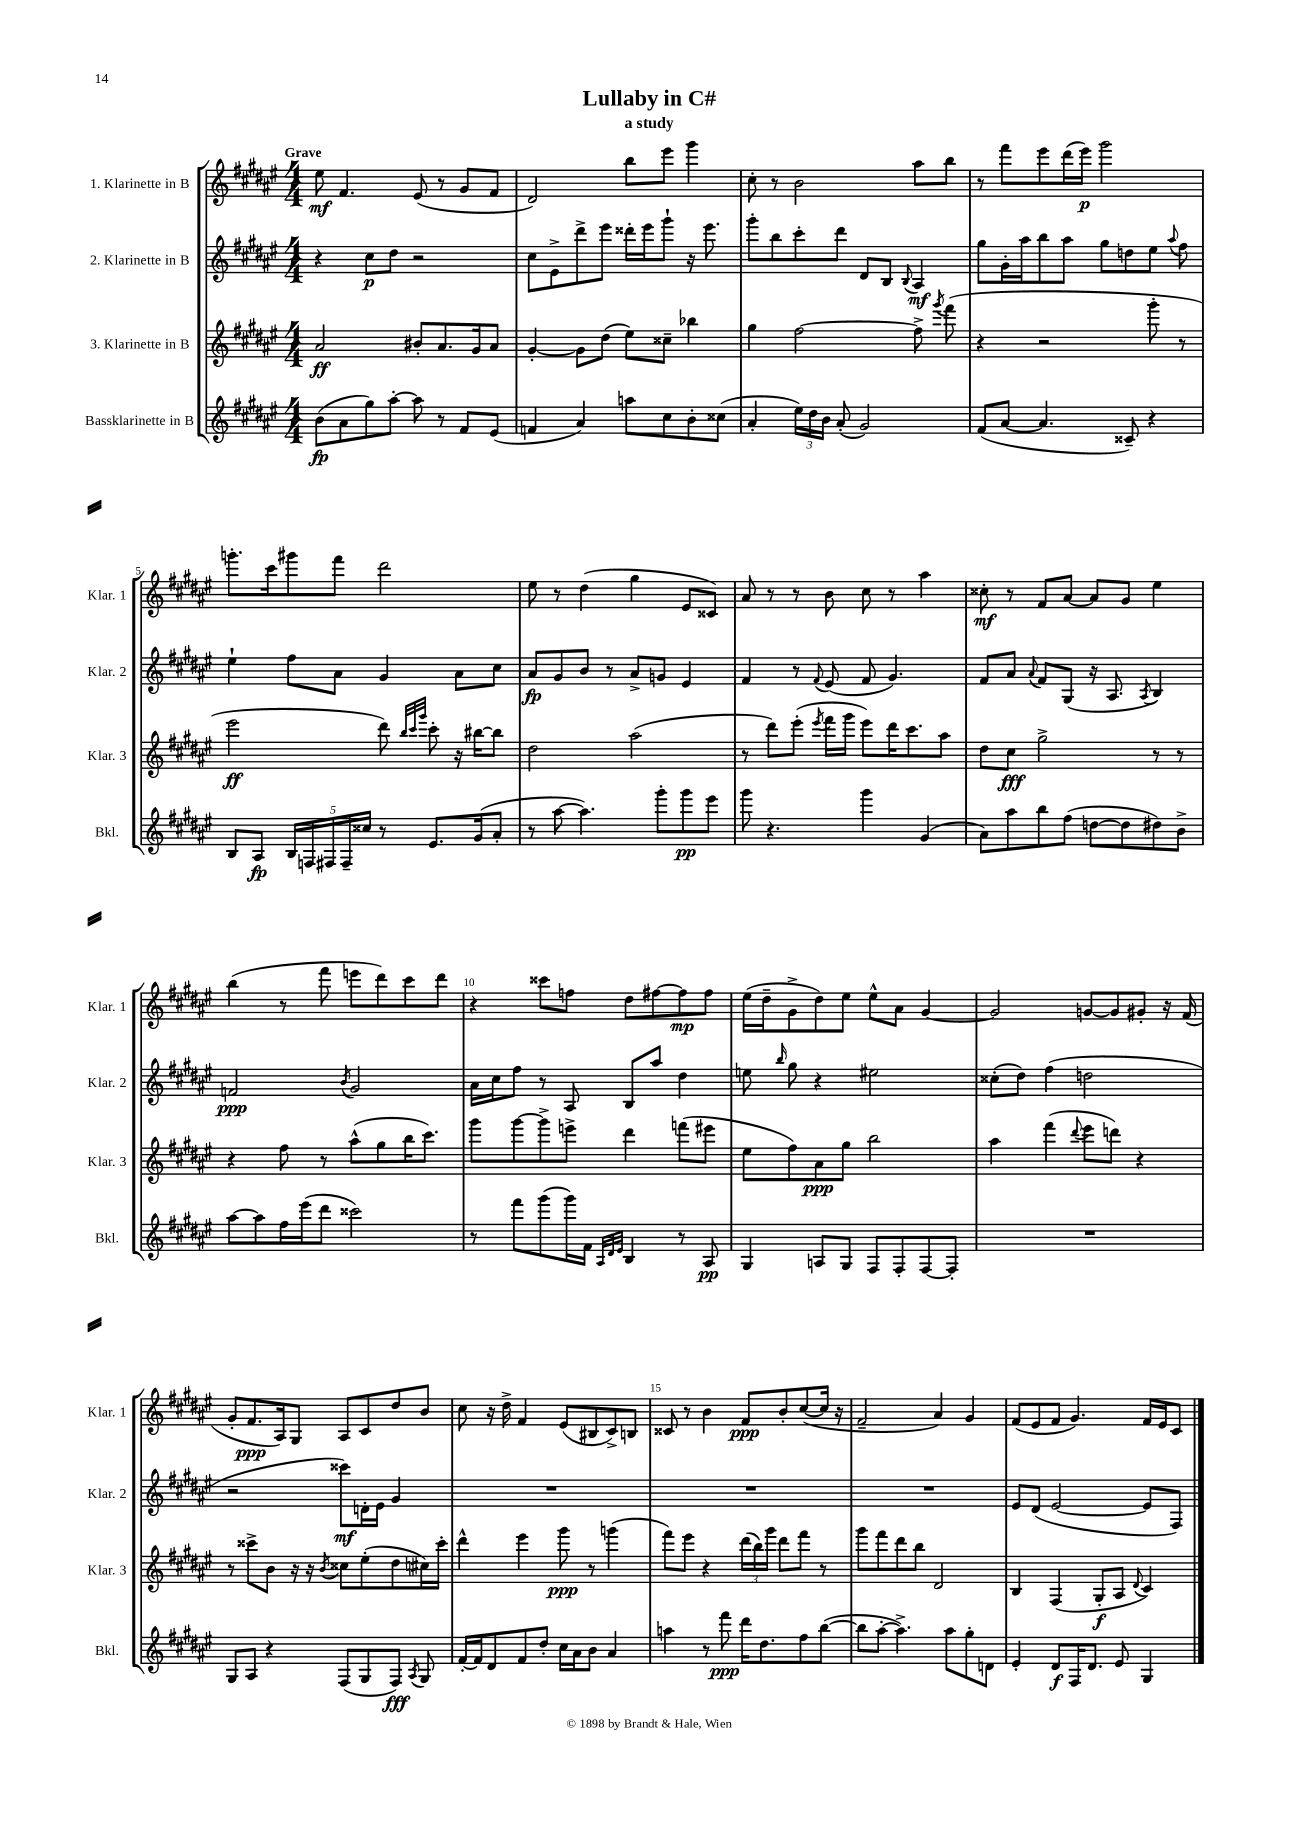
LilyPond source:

\header { title = "Lullaby in C#" subtitle = "a study" }
<<
\new StaffGroup <<
\new Staff = "s0" \with { instrumentName = "1. Klarinette in B" shortInstrumentName = "Klar. 1" } {
    \clef treble \key fis \major \numericTimeSignature \time 4/4 \tempo "Grave"
    \autoBeamOff eis''8\mf fis'4. eis'8( r8 gis'8[ fis'8] |
    dis'2) b''8[ eis'''8] gis'''4 |
    cis''8-. r8 b'2 ais''8[ b''8] |
    r8 fis'''8[ eis'''8 dis'''16( eis'''16]\p) gis'''2 |
    g'''8.[-. cis'''16 gis'''8 fis'''8] dis'''2 |
    eis''8 r8 dis''4( gis''4 eis'8[ cisis'8]) |
    ais'8 r8 r8 b'8 cis''8 r8 ais''4 |
    cisis''8-.\mf r8 fis'8[ ais'8]~ ais'8[ gis'8] eis''4 |
    b''4( r8 fis'''8 e'''8[ dis'''8) cis'''8 dis'''8] |
    r4 cisis'''8[ f''8] dis''8[ fis''8~ fis''8\mp fis''8] |
    eis''16[( dis''16-- gis'8-> dis''8) eis''8] eis''8[-^ ais'8] gis'4~ |
    gis'2 g'8[~ g'8 gis'8]-. r16 fis'16( |
    gis'8[-. fis'8.\ppp ais16) gis8] ais8[ cis'8 dis''8 b'8] |
    cis''8 r16 dis''16-> fis'4 eis'8[( bis8 cis'8->) b8] |
    cisis'8 r8 b'4 fis'8[\ppp b'8-. cis''8~( cis''16] r16 |
    fis'2-- ais'4) gis'4 |
    fis'8[( eis'8 fis'8] gis'4.) fis'16[ eis'16 cis'8] \bar "|." |
}
\new Staff = "s1" \with { instrumentName = "2. Klarinette in B" shortInstrumentName = "Klar. 2" } {
    \clef treble \key fis \major \numericTimeSignature \time 4/4
    \autoBeamOff r4 cis''8[\p dis''8] r2 |
    cis''8[ eis'8-> dis'''8-> eis'''8] disis'''16[-. eis'''16 gis'''8]-! r16 eis'''8. |
    gis'''8[-. b''8 cis'''8-. dis'''8] dis'8[ b8] \appoggiatura { b8 } ais4\mf |
    gis''8[ gis'16-. ais''16 b''8 ais''8] gis''8[ d''8 eis''8] \appoggiatura { ais''8 } fis''8 |
    eis''4-! fis''8[ ais'8] gis'4 ais'8[ cis''8] |
    ais'8[\fp gis'8 b'8] r8 ais'8[-> g'8] eis'4 |
    fis'4 r8 \appoggiatura { fis'8 } eis'8( fis'8 gis'4.) |
    fis'8[ ais'8] \appoggiatura { ais'8 } fis'8[ gis8]( r16 ais8. \acciaccatura { ais8 } b4) |
    f'2\ppp \acciaccatura { b'8 } gis'2 |
    ais'16[ cis''16 fis''8] r8 ais8 b8[ ais''8] dis''4 |
    e''8 \grace { b''16 } gis''8 r4 eis''2 |
    cisis''8[-.( dis''8]) fis''4( d''2 |
    r2 cisis'''8[\mf) d'16-. eis'16] gis'4 |
    R1 |
    R1 |
    R1 |
    eis'8[ dis'8]( eis'2~ eis'8[ fis8]) \bar "|." |
}
\new Staff = "s2" \with { instrumentName = "3. Klarinette in B" shortInstrumentName = "Klar. 3" } {
    \clef treble \key fis \major \numericTimeSignature \time 4/4
    \autoBeamOff ais'2\ff bis'8[-. ais'8. gis'16 ais'8] |
    gis'4~-. gis'8[ dis''8]( eis''8[) cisis''8]-- bes''4 |
    gis''4 fis''2~ fis''8-> \acciaccatura { gis'''8 } fis'''8( |
    r4 r2 gis'''8-. r8 |
    eis'''2\ff dis'''8) \grace { b''32[ cis'''32 gis'''32] } cis'''8-. r16 bis''16[~ bis''8] |
    dis''2 ais''2( |
    r8 dis'''8[) eis'''8]-.( \acciaccatura { eis'''8 } fis'''16[ gis'''16] eis'''8[) dis'''16 cis'''8. ais''8] |
    dis''8[ cis''8]\fff gis''2-> r8 r8 |
    r4 fis''8 r8 ais''8[-^( gis''8 b''16 cis'''8.]) |
    gis'''8[ gis'''8~ gis'''8-> e'''8]-> dis'''4 f'''8[( eis'''8] |
    eis''8[ fis''8) ais'8\ppp gis''8] b''2 |
    ais''4 fis'''4( \appoggiatura { dis'''8 } eis'''8[ d'''8]) r4 |
    r8 cisis'''8[-> b'8] r16 r16 \acciaccatura { b'8 } cisis''8[ eis''8-.( dis''8 cis''16) cisis'''16]-. |
    dis'''4-^ eis'''4 gis'''8\ppp r8 g'''4( |
    fis'''8[) eis'''8] r4 \tuplet 3/2 { dis'''16[( b''16) gis'''16] } dis'''8[ fis'''8] r8 |
    gis'''8[ fis'''8 dis'''8 b''8] dis'2 |
    b4 fis4( gis8[-.\f ais8] \appoggiatura { dis'8 } cis'4) \bar "|." |
}
\new Staff = "s3" \with { instrumentName = "Bassklarinette in B" shortInstrumentName = "Bkl." } {
    \clef treble \key fis \major \numericTimeSignature \time 4/4
    \autoBeamOff b'8[\fp( ais'8 gis''8) ais''8]~-. ais''8 r8 fis'8[ eis'8]( |
    f'4 ais'4) a''8[ cis''8 b'8-. cisis''8]( |
    ais'4-. \tuplet 3/2 { eis''16[) dis''16 b'16] } ais'8-.( gis'2) |
    fis'8[( ais'8]~ ais'4. cisis'8--) r4 |
    b8[ ais8]\fp \tuplet 5/4 { b16[ f16 fis16 fis16-- cisis''16] } r8 eis'8.[ gis'16( ais'8]-. |
    r8 ais''8~ ais''4.) gis'''8[-. gis'''8\pp eis'''8] |
    gis'''8 r4. gis'''4 gis'4( |
    ais'8[) ais''8 b''8 fis''8]( d''8[~ d''8 dis''8) b'8]-> |
    ais''8[~ ais''8 fis''16 eis'''16( dis'''8] cisis'''2) |
    r8 fis'''8[ gis'''8( gis'''16) fis'16] \grace { ais32[ dis'32 eis'32] } b4 r8 ais8\pp |
    gis4 a8[ gis8] fis8[ fis8-. fis8~ fis8]-. |
    R1 |
    gis8[ ais8] r4 fis8[( gis8 fis8]\fff) \acciaccatura { ais8 } gis8 |
    fis'16[~-. fis'16 dis'8 fis'8 dis''8]-. cis''16[ ais'16 b'8] ais'4 |
    a''4 r8 fis'''8\ppp dis'''16[ dis''8. fis''8 b''8]~( |
    b''8[ ais''8]~-. ais''4.->) ais''8[ gis''8-. d'8] |
    eis'4-. dis'8[\f fis16 dis'8.] eis'8 gis4 \bar "|." |
}
>>
>>
\layout { \context { \Score \override BarNumber.break-visibility = ##(#f #t #t) barNumberVisibility = #(every-nth-bar-number-visible 5) } }
